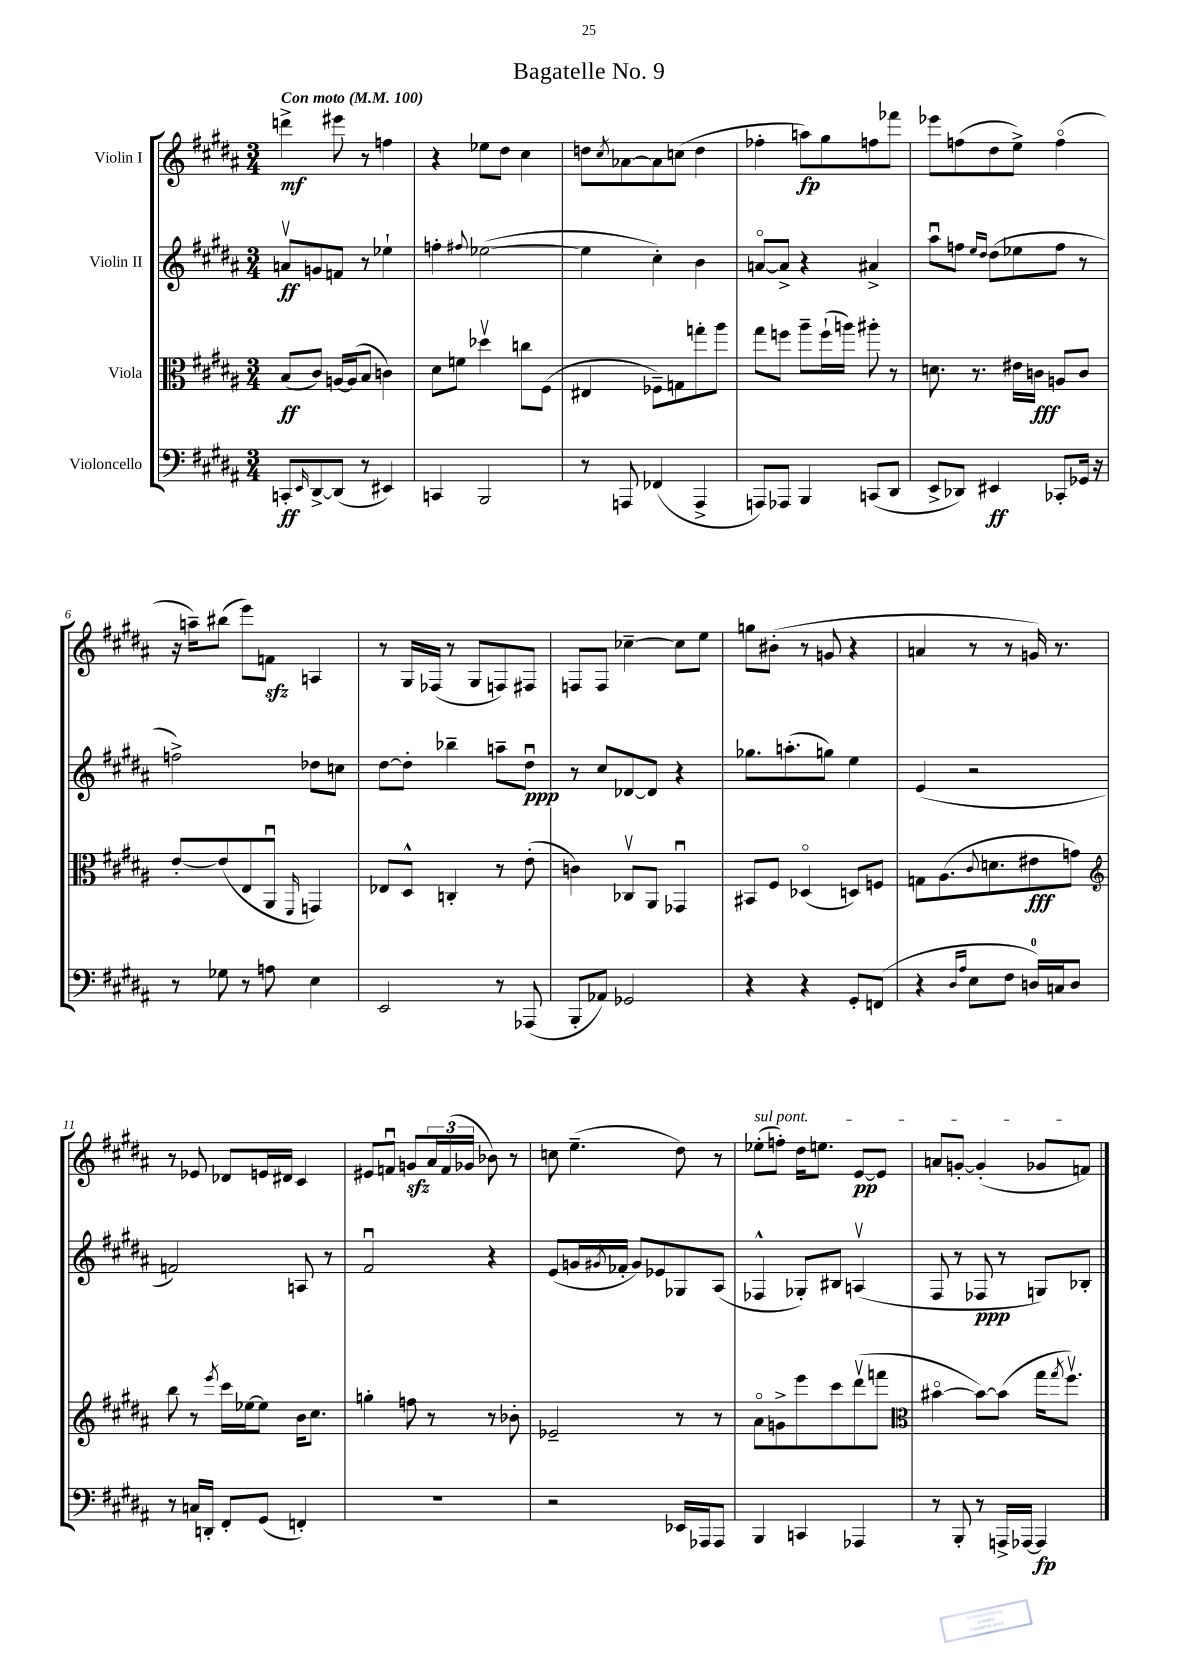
\header { title = "Bagatelle No. 9" }
<<
\new StaffGroup <<
\new Staff = "s0" \with { instrumentName = "Violin I" } {
    \clef treble \key b \major \numericTimeSignature \time 3/4 \tempo "Con moto" 4 = 100
    d'''4->\mf eis'''8 r8 f''4 |
    r4 ees''8 dis''8 cis''4 |
    d''8 \acciaccatura { cis''8 } aes'8~ aes'8 c''8( d''4 |
    fes''4-. a''8\fp) gis''8 f''8 fes'''8 |
    ees'''8 f''8( dis''8 e''8->) f''4\flageolet( |
    r16 a''16--) bis''8( e'''8) f'8\sfz a4 |
    r8 gis16 fes16( r8 gis8 f8) fis8 |
    f8 f8 ces''4~-- ces''8 e''8 |
    g''8 bis'8-.( r8 g'8 r4 |
    a'4 r8 r8 g'16) r8. |
    r8 ees'8 des'8 e'16 dis'16 cis'4 |
    eis'8 f'8\downbow g'8\sfz \tuplet 3/2 { ais'16 f'16( ges'16 } bes'8) r8 |
    c''8 e''4.--( dis''8) r8 |
    \once \override TextSpanner.bound-details.left.text = \markup { \italic "sul pont." } ees''8-.\startTextSpan( f''8-.) dis''16 e''8. e'8~\pp e'8 |
    a'8 g'8~-. g'4-.( ges'8 f'8\stopTextSpan) \bar "|." |
}
\new Staff = "s1" \with { instrumentName = "Violin II" } {
    \clef treble \key b \major \numericTimeSignature \time 3/4
    a'8\upbow\ff g'8 f'8 r8 ees''4-! |
    f''4-. \appoggiatura { fis''8 } ees''2~( |
    ees''4 cis''4-.) b'4 |
    a'8~\flageolet a'8-> r4 ais'4-> |
    ais''8\downbow f''8 \grace { e''16 dis''16 } dis''8( ees''8 f''8 r8 |
    f''2->) des''8 c''8 |
    dis''8~ dis''8-. bes''4-- a''8-- dis''8\downbow\ppp |
    r8 cis''8 des'8~ des'8 r4 |
    ges''8. a''8.-.( g''8) e''4 |
    e'4( r2 |
    f'2) a8 r8 |
    fis'2\downbow r4 |
    e'8( g'16 \acciaccatura { gis'8 } fes'16-. gis'8) ees'8 ges8 ais8( |
    fes4-^ ges8-.) bis8 a4\upbow( |
    fis8 r8 fes8\ppp r8 g8) bes8-. \bar "|." |
}
\new Staff = "s2" \with { instrumentName = "Viola" } {
    \clef alto \key b \major \numericTimeSignature \time 3/4
    b8\ff( cis'8) a16~ a16( b8 c'4) |
    dis'8 f'8 des''4\upbow c''8 fis8( |
    eis4 fes8--) g8 g''8-. ais''8 |
    gis''8 f''8 ais''8-- f''16-!( a''16) ais''8-. r8 |
    d'8. r8. eis'16 c'16\fff a8 c'8 |
    e'8~-. e'8( e8 ais,8\downbow \grace { fis,16 } g,4) |
    ees8 dis8-^ c4-. r8 e'8-.( |
    c'4) ces8\upbow ais,8 ges,4\downbow |
    bis,8 fis8 des4\flageolet( d8) f8 |
    g8 ais8.( \appoggiatura { cis'8 } d'8. eis'8\fff g'8) |
    \clef treble b''8 r8 \acciaccatura { e'''8 } cis'''16 ees''16~ ees''8 b'16 cis''8. |
    g''4-. f''8 r8 r8 bes'8-. |
    ees'2-- r8 r8 |
    ais'8\flageolet g'8-> e'''8 cis'''8 dis'''8\upbow( f'''8 |
    \clef alto bis'4~\flageolet bis'8~) bis'8( gis''16 \acciaccatura { gis''8 } fis''8.\upbow) \bar "|." |
}
\new Staff = "s3" \with { instrumentName = "Violoncello" } {
    \clef bass \key b \major \numericTimeSignature \time 3/4
    c,8-.\ff \grace { e,16 } dis,8~-> dis,8( r8 eis,4) |
    c,4 b,,2 |
    r8 a,,8 fes,4( a,,4-> |
    a,,8) aes,,8 b,,4 c,8( dis,8 |
    e,8-> des,8) eis,4\ff ces,8-. ges,16 r16 |
    r8 ges8 r8 a8 e4 |
    e,2 r8 aes,,8( |
    b,,8-. aes,8) ges,2 |
    r4 r4 gis,8-. f,8( |
    r4 \grace { dis16 ais16 } e8 fis8 d16-0) c16 d8 |
    r8 c16 d,16-. fis,8-. gis,8( f,4-.) |
    R2. |
    r2 ees,16 aes,,16 aes,,8 |
    b,,4 c,4 aes,,4 |
    r8 b,,8-. r8 a,,16-> aes,,16~ aes,,4\fp \bar "|." |
}
>>
>>
